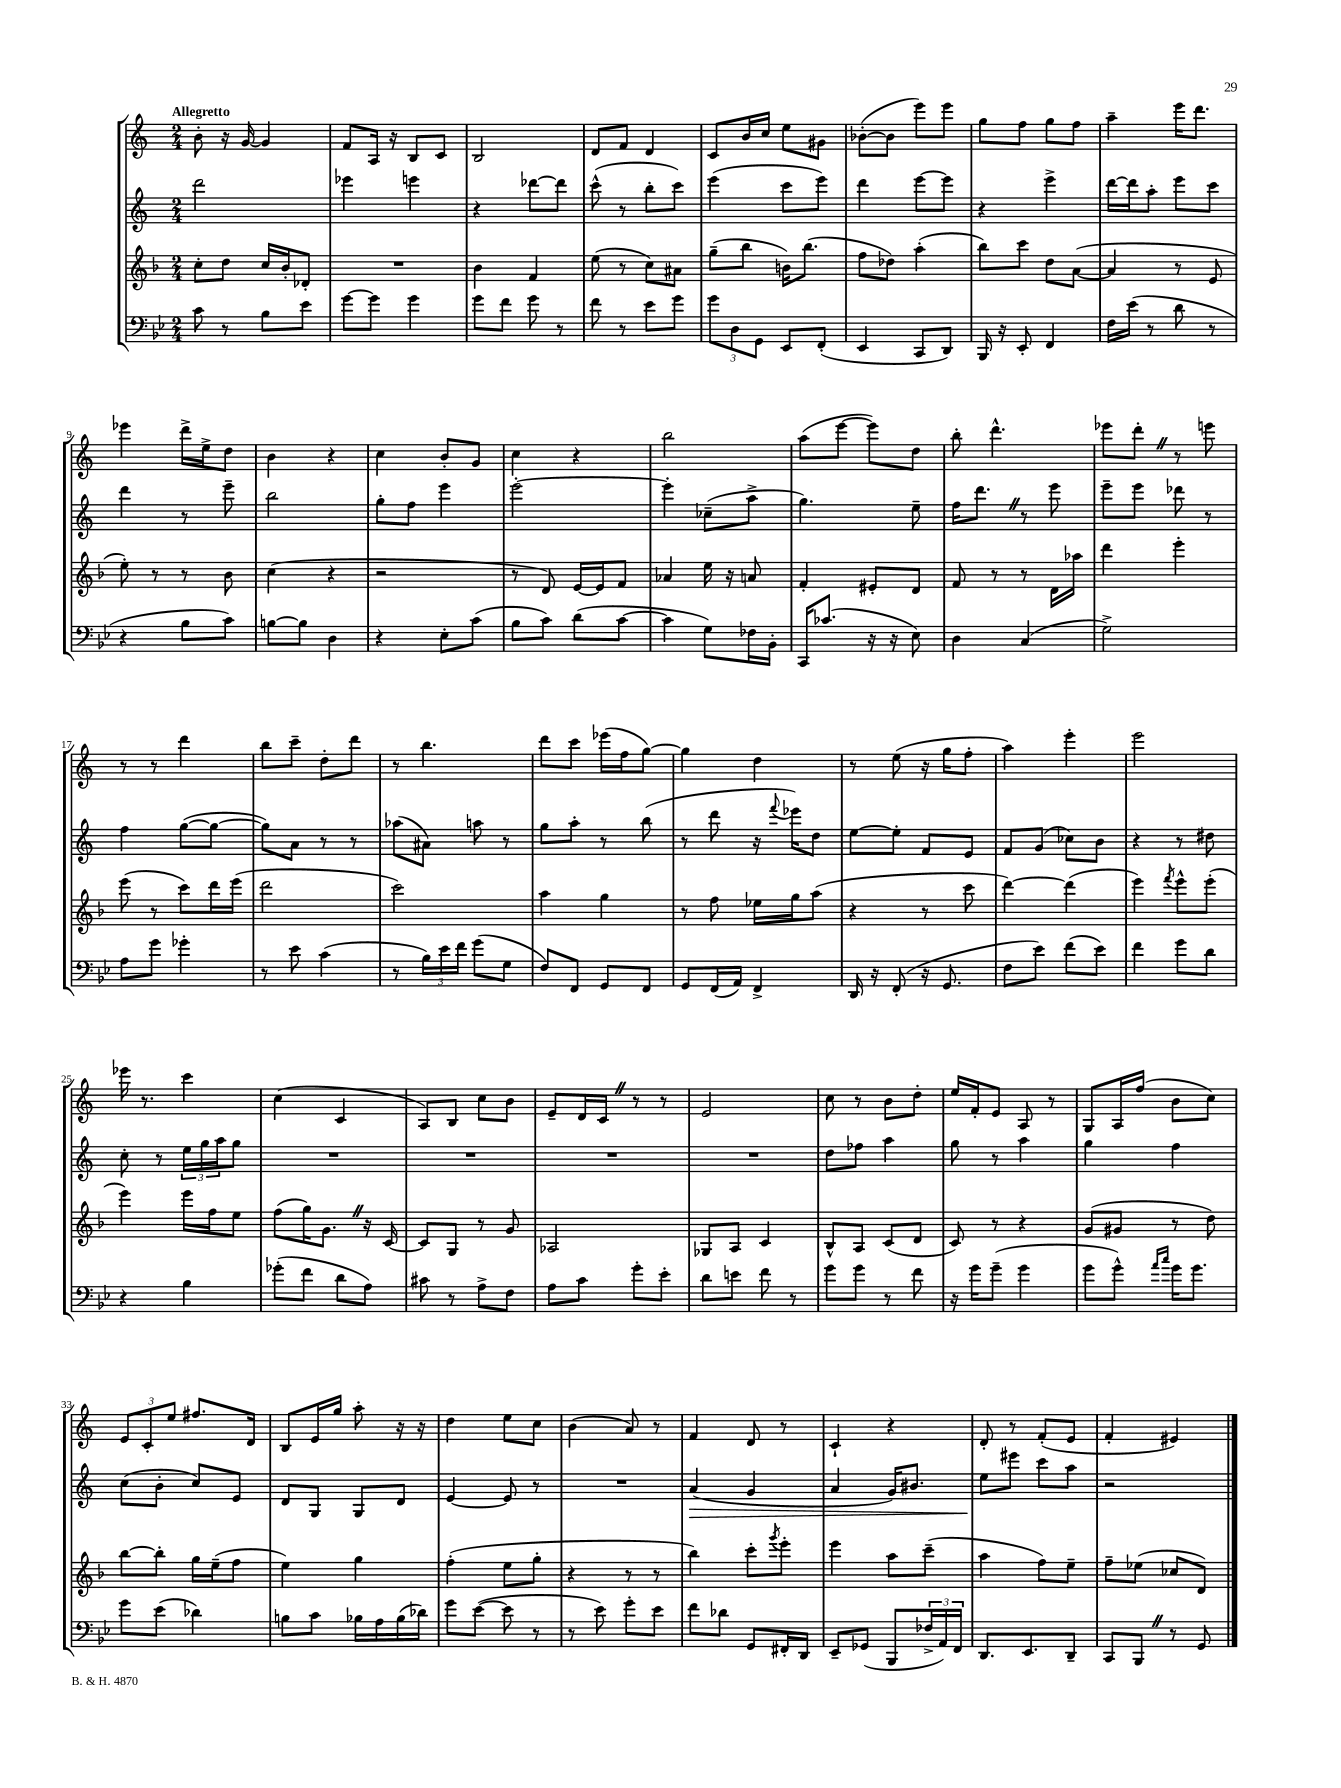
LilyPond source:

<<
\new StaffGroup <<
\new Staff = "s0" {
    \clef treble \key c \major \numericTimeSignature \time 2/4 \tempo "Allegretto"
    b'8-. r16 g'16~ g'4 |
    f'8 a16 r16 b8 c'8 |
    b2 |
    d'8 f'8 d'4 |
    c'8 b'16 c''16 e''8 gis'8 |
    bes'8~-.( bes'8 e'''8) e'''8 |
    g''8 f''8 g''8 f''8 |
    a''4-- e'''16 d'''8. |
    ees'''4 d'''16-> e''16-> d''8 |
    b'4 r4 |
    c''4 b'8-. g'8 |
    c''4 r4 |
    b''2 |
    a''8( e'''8~ e'''8) d''8 |
    b''8-. d'''4.-^ |
    ees'''8 d'''8-. \once \override BreathingSign.text = \markup { \musicglyph "scripts.caesura.straight" } \breathe r8 e'''8 |
    r8 r8 d'''4 |
    b''8 c'''8-- d''8-. d'''8 |
    r8 b''4. |
    d'''8 c'''8 ees'''16( f''16 g''8~) |
    g''4 d''4 |
    r8 e''8( r16 g''16 f''8-. |
    a''4) e'''4-. |
    e'''2 |
    ees'''16 r8. c'''4 |
    c''4( c'4 |
    a8) b8 c''8 b'8 |
    e'8-- d'16 c'16 \once \override BreathingSign.text = \markup { \musicglyph "scripts.caesura.straight" } \breathe r8 r8 |
    e'2 |
    c''8 r8 b'8 d''8-. |
    e''16 f'16-. e'8 a8 r8 |
    g8 a16 f''16( b'8 c''8) |
    \tuplet 3/2 { e'8 c'8-. e''8 } fis''8. d'16 |
    b8 e'16 g''16 a''8-. r16 r16 |
    d''4 e''8 c''8 |
    b'4( a'8) r8 |
    f'4 d'8 r8 |
    c'4-! r4 |
    d'8-. r8 f'8-.( e'8 |
    f'4-. eis'4) \bar "|." |
}
\new Staff = "s1" {
    \clef treble \key c \major \numericTimeSignature \time 2/4
    d'''2 |
    ees'''4 e'''4 |
    r4 des'''8~ des'''8 |
    c'''8-^( r8 b''8-. c'''8) |
    e'''4( c'''8 e'''8) |
    d'''4 e'''8~ e'''8 |
    r4 e'''4-> |
    d'''16~ d'''16 a''8-. e'''8 c'''8 |
    d'''4 r8 e'''8-- |
    b''2 |
    g''8-. f''8 e'''4 |
    e'''2~-. |
    e'''4-. ces''8--( a''8-> |
    g''4.) e''8-- |
    f''16 d'''8. \once \override BreathingSign.text = \markup { \musicglyph "scripts.caesura.straight" } \breathe r8 e'''8 |
    e'''8-- e'''8 des'''8 r8 |
    f''4 g''8~( g''8~ |
    g''8) a'8 r8 r8 |
    aes''8( ais'8) a''8 r8 |
    g''8 a''8-. r8 b''8( |
    r8 d'''8 r16 \appoggiatura { f'''8 } ees'''16) d''8 |
    e''8~ e''8-. f'8 e'8 |
    f'8 g'8( ces''8) b'8 |
    r4 r8 dis''8 |
    c''8-. r8 \tuplet 3/2 { e''16 g''16 a''16 } g''8 |
    R2 |
    R2 |
    R2 |
    R2 |
    d''8 fes''8 a''4 |
    g''8 r8 a''4 |
    g''4 f''4 |
    c''8( b'8-. c''8) e'8 |
    d'8 g8 g8 d'8 |
    e'4~ e'8 r8 |
    R2 |
    a'4\>( g'4 |
    a'4 g'16) bis'8. |
    e''8\! eis'''8 c'''8 a''8 |
    r2 \bar "|." |
}
\new Staff = "s2" {
    \clef treble \key f \major \numericTimeSignature \time 2/4
    c''8-. d''8 c''16 bes'16-. des'8-. |
    R2 |
    bes'4 f'4 |
    e''8( r8 c''8) ais'8 |
    g''8--( bes''8 b'16) bes''8.( |
    f''8 des''8) a''4-.( |
    bes''8) c'''8 d''8 a'8~( |
    a'4 r8 e'8 |
    e''8-.) r8 r8 bes'8 |
    c''4( r4 |
    r2 |
    r8 d'8) e'16~ e'16 f'8 |
    aes'4 e''16 r16 a'8 |
    f'4-. eis'8-. d'8 |
    f'8 r8 r8 d'16 aes''16 |
    d'''4 e'''4-. |
    e'''8( r8 c'''8) d'''16 e'''16( |
    d'''2 |
    c'''2) |
    a''4 g''4 |
    r8 f''8 ees''16 g''16 a''8( |
    r4 r8 c'''8 |
    d'''4~) d'''4( |
    e'''4) \acciaccatura { f'''8 } e'''8-^ e'''8-.( |
    e'''4) e'''16 f''16 e''8 |
    f''8( g''16) g'8. \once \override BreathingSign.text = \markup { \musicglyph "scripts.caesura.straight" } \breathe r16 c'16~ |
    c'8 g8 r8 g'8 |
    aes2 |
    ges8 a8 c'4 |
    bes8-^ a8 c'8( d'8 |
    c'8) r8 r4 |
    g'8( gis'8 r8 d''8) |
    bes''8~ bes''8-. g''16 e''16--( f''8 |
    e''4) g''4 |
    f''4-.( e''8 g''8-. |
    r4 r8 r8 |
    bes''4) c'''8-. \acciaccatura { g'''8 } e'''8-. |
    e'''4 a''8 c'''8--( |
    a''4 f''8) e''8-- |
    f''8-- ees''8( ces''8 d'8) \bar "|." |
}
\new Staff = "s3" {
    \clef bass \key bes \major \numericTimeSignature \time 2/4
    c'8 r8 bes8 ees'8 |
    g'8~ g'8 g'4 |
    g'8 f'8 g'8 r8 |
    f'8 r8 ees'8 g'8 |
    \tuplet 3/2 { g'8 d8 g,8 } ees,8 f,8-.( |
    ees,4 c,8 d,8) |
    bes,,16 r16 ees,8-. f,4 |
    f16 ees'16( r8 d'8 r8 |
    r4 bes8 c'8) |
    b8~ b8 d4 |
    r4 ees8-. c'8( |
    bes8 c'8) d'8( c'8~ |
    c'4 g8) fes16 bes,16-. |
    c,16 ces'8.( r16 r16 ees8) |
    d4 c4( |
    g2->) |
    a8 g'8 ges'4-. |
    r8 ees'8 c'4( |
    r8 \tuplet 3/2 { bes16) ees'16 f'16 } g'8( g8 |
    f8) f,8 g,8 f,8 |
    g,8 f,16( a,16) f,4-> |
    d,16 r16 f,8-.( r16 g,8. |
    f8 ees'8) f'8( ees'8) |
    f'4 g'8 d'8 |
    r4 bes4 |
    ges'8-.( f'8 d'8 a8) |
    cis'8 r8 a8-> f8 |
    a8 c'8 g'8-. ees'8-. |
    d'8 e'8 f'8 r8 |
    g'8 g'8 r8 f'8 |
    r16 g'16 g'8--( g'4 |
    g'8 g'8-^) \grace { a'16 c''16 } g'16 g'8. |
    g'8 ees'8( des'4) |
    b8 c'8 bes16 a16 bes16( des'16) |
    g'8 ees'8~( ees'8 r8 |
    r8 ees'8) g'8-. ees'8 |
    f'8 des'8 g,8 fis,16-. d,16 |
    ees,8-- ges,8( bes,,8 \tuplet 3/2 { fes16-> a,16) f,16 } |
    d,8. ees,8. d,8-- |
    c,8 bes,,8 \once \override BreathingSign.text = \markup { \musicglyph "scripts.caesura.straight" } \breathe r8 g,8 \bar "|." |
}
>>
>>
